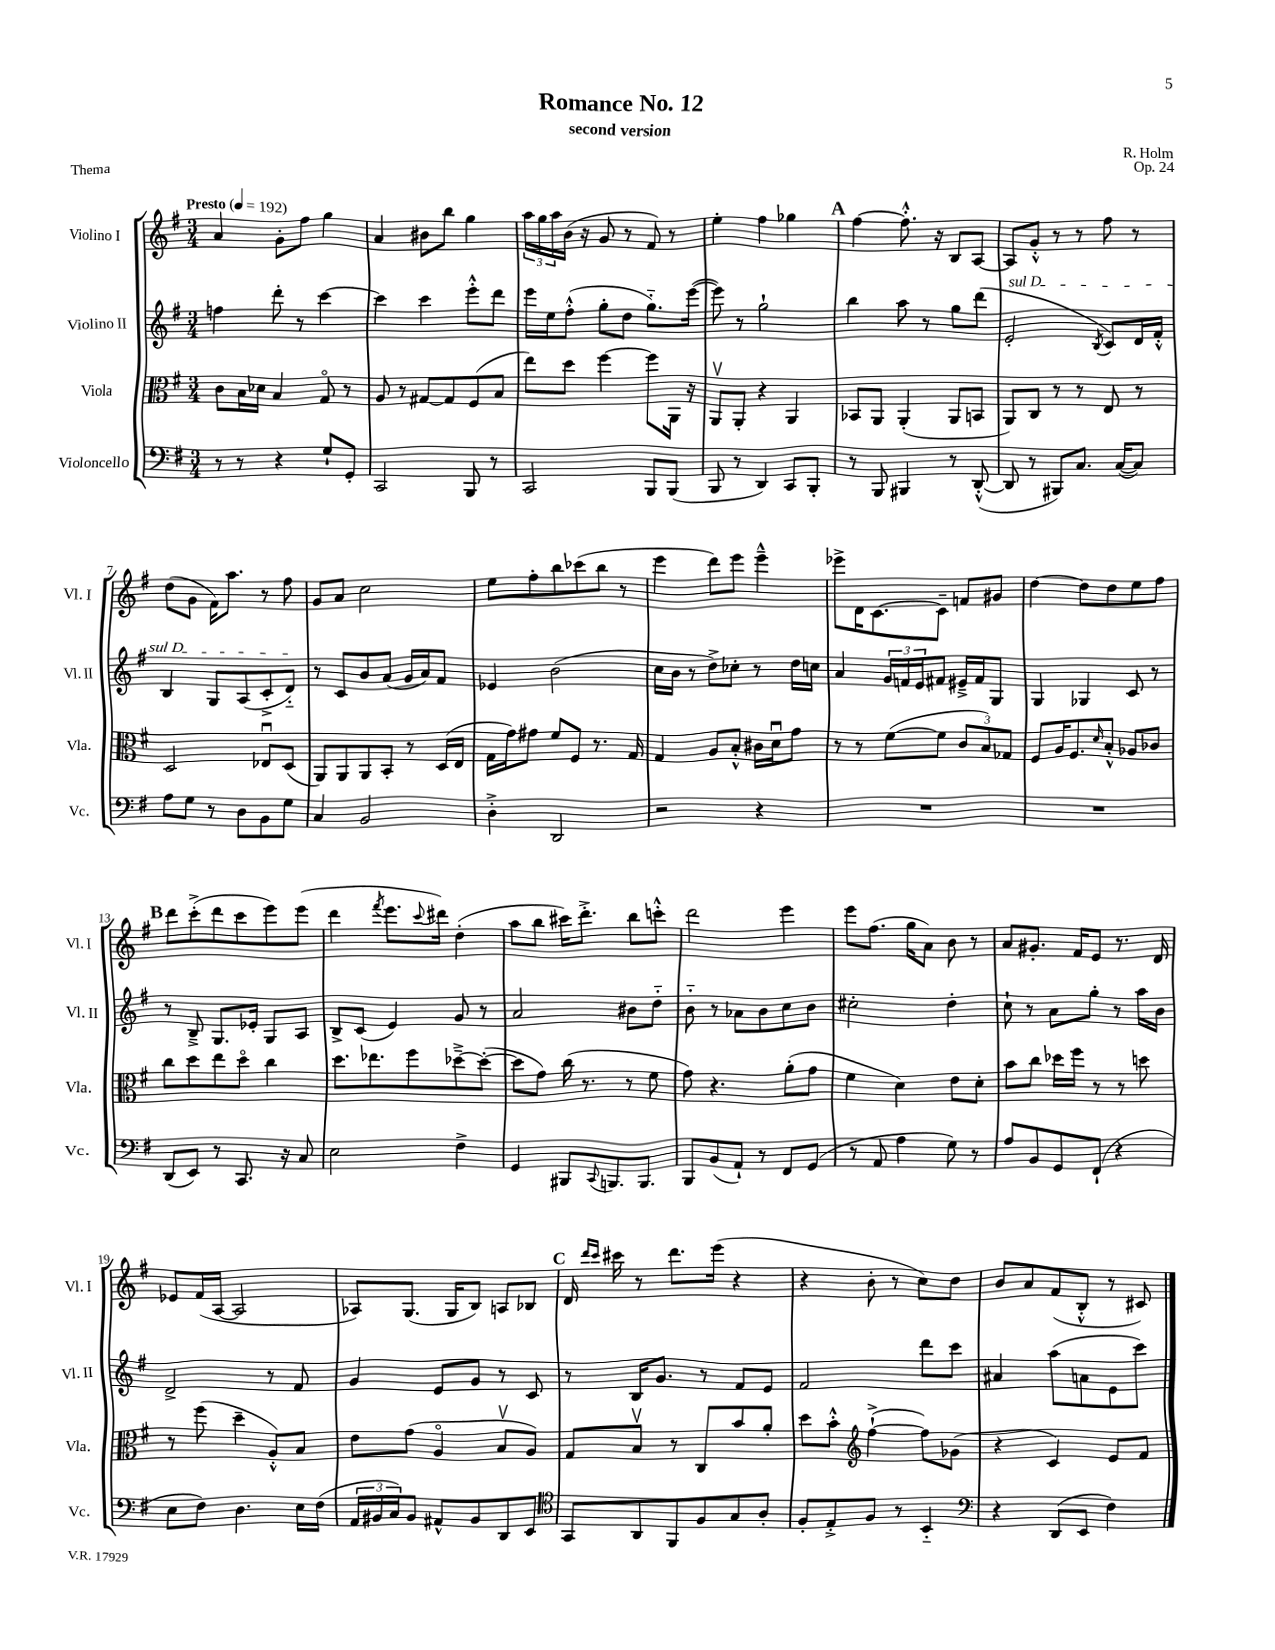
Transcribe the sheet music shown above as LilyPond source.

\header { title = "Romance No. 12" composer = "R. Holm" subtitle = "second version" opus = "Op. 24" piece = "Thema" }
<<
\new StaffGroup <<
\new Staff = "s0" \with { instrumentName = "Violino I" shortInstrumentName = "Vl. I" } {
    \clef treble \key g \major \numericTimeSignature \time 3/4 \tempo "Presto" 4 = 192
    a'4 g'8-. fis''8 g''4 |
    a'4 bis'8 b''8 g''4 |
    \tuplet 3/2 { a''16 g''16 a''16 } b'16( r16 g'8 r8 fis'8) r8 |
    e''4-. fis''4 ges''4 |
    \mark \markup { \bold "A" } fis''4~ fis''8.-.-^ r16 b8 a8~ |
    a8 g'8-.-^ r8 r8 fis''8 r8 |
    d''8( g'8 fis'16) a''8. r8 fis''8 |
    g'8 a'8 c''2 |
    e''8 fis''8-. b''8 ces'''8( b''8 r8 |
    e'''4 d'''8) e'''8 e'''4---^ |
    ees'''8-> d'16 c'8.~ c'8-- f'8 gis'8 |
    d''4~ d''8 d''8 e''8 fis''8 |
    \mark \markup { \bold "B" } d'''8 c'''8-.->( d'''8 c'''8 e'''8) e'''8( |
    d'''4 \acciaccatura { fis'''8 } e'''8. \appoggiatura { c'''8 } dis'''16) d''4-.( |
    a''8 b''8 cis'''16) d'''8.-.-> b''8 c'''8-.-^ |
    d'''2 e'''4 |
    e'''8 fis''8.( g''16 a'8) b'8 r8 |
    a'8 gis'8.-. fis'16 e'8 r8. d'16 |
    ees'8 fis'16( a16~ a2 |
    aes8) g8.( g16 b8) a8 bes8 |
    \mark \markup { \bold "C" } d'16 \grace { d'''16 c'''16 } cis'''16 r8 d'''8. e'''16( r4 |
    r4 b'8-. r8 c''8) d''8 |
    b'8 a'8 fis'8( b8-.-^ r8 cis'8) \bar "|." |
}
\new Staff = "s1" \with { instrumentName = "Violino II" shortInstrumentName = "Vl. II" } {
    \clef treble \key g \major \numericTimeSignature \time 3/4
    f''4 d'''8-. r8 c'''4~ |
    c'''4 c'''4 e'''8-.-^ d'''8 |
    e'''16 e''16 fis''8-.-^( g''8-. d''8 g''8.-_) e'''16~( |
    e'''8) r8 g''2-! |
    \mark \markup { \bold "A" } b''4 a''8 r8 g''8 d'''8( |
    \once \override TextSpanner.bound-details.left.text = \markup { \italic "sul D" } e'2-.\startTextSpan \acciaccatura { b8 } c'8) d'16 fis'16-.-^ |
    b4 g8 a8( c'8-.-> d'8-_\stopTextSpan) |
    r8 c'8 b'8 a'8( g'16 a'16) fis'8 |
    ees'4 b'2( |
    c''16 b'16 r8 d''8->) ces''8-. r8 d''16 c''16 |
    a'4 \tuplet 3/2 { g'16 f'16 e'16 } fis'8 eis'16---> fis'16 g8 |
    g4 ges4 c'8 r8 |
    \mark \markup { \bold "B" } r8 b8---> g8. ees'16-. g8 a8 |
    b8-> c'8( e'4) g'8 r8 |
    a'2 bis'8 d''8-_ |
    b'8-_ r8 aes'8 b'8 c''8 b'8 |
    cis''2-. d''4-. |
    c''8-! r8 a'8 g''8-. r8 a''16 b'16 |
    d'2-> r8 fis'8 |
    g'4 e'8 g'8 r8 c'8 |
    \mark \markup { \bold "C" } r8 b16 g'8. r8 fis'8 e'8 |
    fis'2 d'''8 c'''8 |
    ais'4 a''8( a'8 e'8 c'''8) \bar "|." |
}
\new Staff = "s2" \with { instrumentName = "Viola" shortInstrumentName = "Vla." } {
    \clef alto \key g \major \numericTimeSignature \time 3/4
    c'8 b16 des'16 b4 g8\flageolet r8 |
    a8 r8 gis8~ gis8 fis8( b8 |
    e''8) d''8 fis''4~ fis''8 a,16 r16 |
    a,8\upbow a,8-. r4 a,4 |
    \mark \markup { \bold "A" } bes,8 a,8 a,4-.( a,8 b,8 |
    a,8) c8 r8 r8 e8 r8 |
    d2 ees8\downbow d8( |
    a,8) a,8 a,8 b,8-. r8 d16( e16 |
    g16 g'16) gis'8 fis'8 fis8 r8. g16 |
    g4 a8 b8-.-^ cis'16 d'16\downbow g'8 |
    r8 r8 fis'8~( fis'8 \tuplet 3/2 { c'8 b8) ges8 } |
    fis8 a16 fis8. \grace { d'16 } b8-.-^ aes8 ces'8 |
    \mark \markup { \bold "B" } c''8 d''8 e''8 d''8\flageolet c''4 |
    d''8. ees''8. fis''8 des''8~---> des''8~-.( |
    des''8 g'8) c''16( r8. r8 fis'8 |
    g'8) r4. a'8-.( g'8 |
    fis'4 d'4) e'8 d'8-. |
    b'8 c''8 des''16 fis''16 r8 r8 d''8 |
    r8 fis''8( d''4-- a8-.-^) b8 |
    e'8 g'8( a4\flageolet b8\upbow a8) |
    \mark \markup { \bold "C" } g8 b8\upbow r8 c8 b'8 a'8-. |
    d''8 b'8-.-^ \clef treble fis''4~-!->( fis''8) ges'8( |
    r4 c'4) e'8 fis'8 \bar "|." |
}
\new Staff = "s3" \with { instrumentName = "Violoncello" shortInstrumentName = "Vc." } {
    \clef bass \key g \major \numericTimeSignature \time 3/4
    r8 r8 r4 g8-! g,8-. |
    c,2 b,,8 r8 |
    c,2 b,,8 b,,8( |
    b,,8 r8 d,4) c,8 b,,8-. |
    \mark \markup { \bold "A" } r8 b,,8 bis,,4 r8 d,8~-.-^( |
    d,8 r8 bis,,8) c8. c16~( c8) |
    a8 g8 r8 d8 b,8 g8 |
    c4 b,2 |
    d4-.-> d,2 |
    r2 r4 |
    R2. |
    R2. |
    \mark \markup { \bold "B" } d,8( e,8) r8 c,8. r16 c8 |
    e2 fis4-> |
    g,4 bis,,8 \appoggiatura { c,8 } b,,8. b,,8. |
    b,,8 b,8( a,8-!) r8 fis,8 g,8( |
    r8 a,8 a4 g8) r8 |
    a8 b,8 g,8 fis,8-!( r4 |
    e8 fis8) d4. e16 fis16( |
    \tuplet 3/2 { a,16 bis,16 c16) } bis,8 ais,8-^ bis,8 d,8 e,8 |
    \mark \markup { \bold "C" } \clef tenor g,8 a,8 fis,8 fis8 g8 a8-. |
    fis8-. e8-.-> fis8 r8 b,4-_ |
    \clef bass r4 d,8( e,8 fis4) \bar "|." |
}
>>
>>
